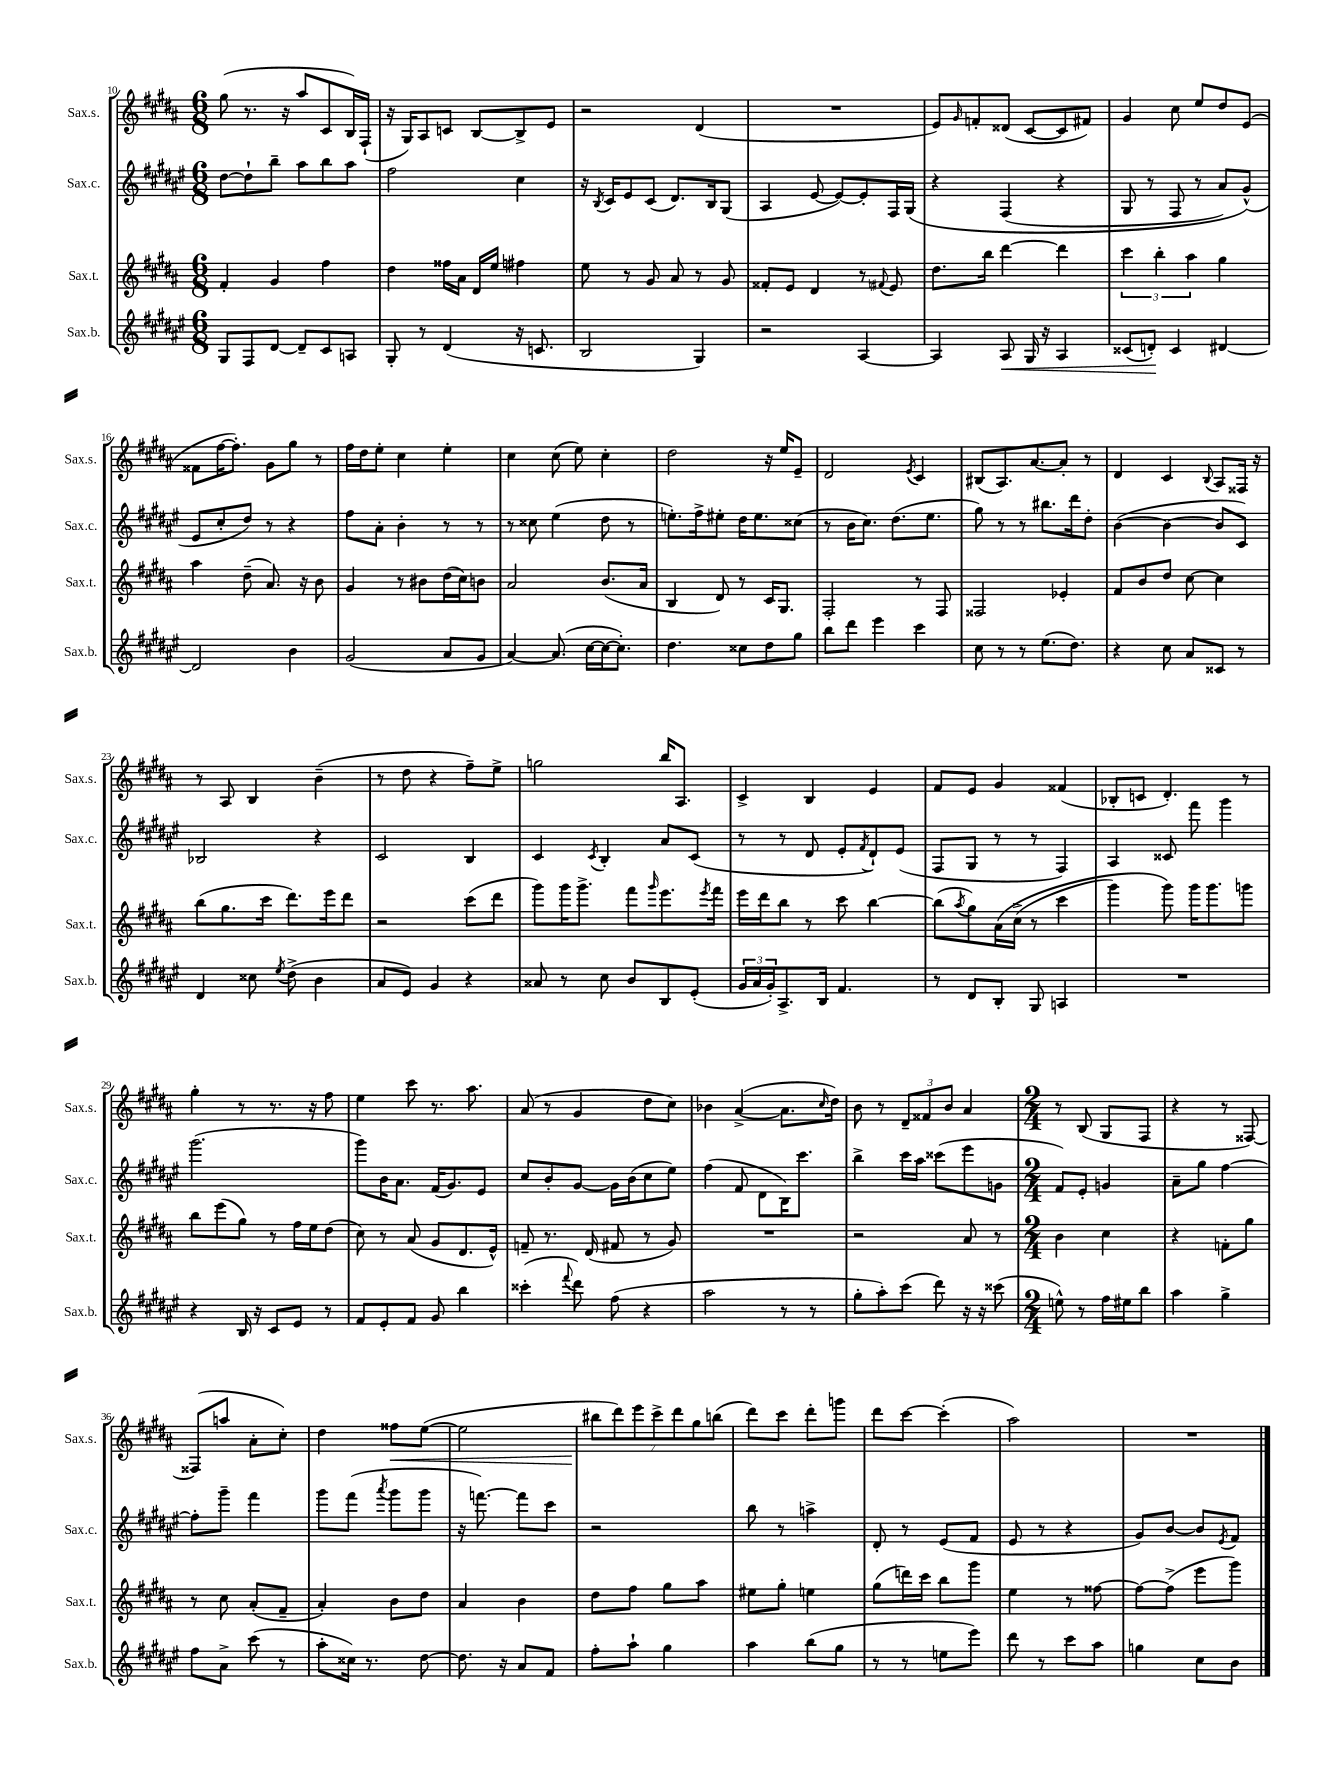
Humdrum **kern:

**kern	**dynam	**kern	**kern	**kern	**dynam
*part4	*part4	*part3	*part2	*part1	*part1
*staff4	*staff4	*staff3	*staff2	*staff1	*staff1
*I"Sax.b.	*	*I"Sax.t.	*I"Sax.c.	*I"Sax.s.	*
*I'Sax.b.	*	*I'Sax.t.	*I'Sax.c.	*I'Sax.s.	*
*clefG2	*	*clefG2	*clefG2	*clefG2	*
*k[f#c#g#d#a#e#]	*	*k[f#c#g#d#a#]	*k[f#c#g#d#a#e#]	*k[f#c#g#d#a#]	*
*M6/8	*	*M6/8	*M6/8	*M6/8	*
=10	=10	=10	=10	=10	=10
8G#/L	.	4f#'/	[8dd#\L	(8gg#\	.
8F#/	.	.	8dd#`\]	8.r	.
[8d#/J	.	4g#/	8bb~\J	.	.
.	.	.	.	16r	.
8d#~/L]	.	.	8aa#\L	8aa#/L	.
8c#/	.	4ff#\	8bb\	8c#/	.
8An/J	.	.	8aa#\J	16B/L)	.
.	.	.	.	(16F#`/JJ	.
=11	=11	=11	=11	=11	=11
8G#'/	.	4dd#\	2ff#\	16r	.
.	.	.	.	16G#/KL)	.
8r	.	.	.	8A#/	.
(4d#/	.	16ff##X\LL	.	8cn/J	.
.	.	16a#\JJ	.	.	.
.	.	16d#/LL	.	[8B/L	.
.	.	16ee/JJ	.	.	.
16r	.	4ff#X\	4cc#\	8B^/]	.
8.cn/	.	.	.	.	.
.	.	.	.	8e/J	.
=12	=12	=12	=12	=12	=12
2B/	.	8ee\	16r	2r	.
.	.	.	8qB/	.	.
.	.	.	16c#/KL	.	.
.	.	8r	8e#/	.	.
.	.	8g#/	(8c#/J	.	.
.	.	8a#/	8.d#/L)	.	.
4G#/)	.	8r	.	(4d#/	.
.	.	.	16B/k	.	.
.	.	8g#/	(8G#/J	.	.
=13	=13	=13	=13	=13	=13
2r	.	8f##X'/L	4A#/	2.r	.
.	.	8e/J	.	.	.
.	.	4d#/	[8e#/	.	.
.	.	.	8e#/L_)	.	.
[4A#/	.	8r	8e#'/]	.	.
.	.	8qqf#X/	.	.	.
.	.	8e/	16F#/L	.	.
.	.	.	(16G#/JJ	.	.
=14	=14	=14	=14	=14	=14
4A#/]	.	8.dd#\L	4r	8e/L)	.
.	.	.	.	16qqg#/	.
.	.	.	.	8fn'/	.
.	.	16bb\Jk	.	.	.
!	!LO:HP:b	!	!	!	!
8A#/	<	[4ddd#\	(4F#/	(8d##X/J	.
16G#/	.	.	.	[8c#/L	.
16r	.	.	.	.	.
4A#/	.	4ddd#\]	4r	8c#/]	.
.	.	.	.	8f#X/J)	.
=15	=15	=15	=15	=15	=15
(8c##X/L	.	6ccc#\	8G#/	4g#/	.
8dn'/J)	.	.	8r	.	.
.	.	6bb'\	.	.	.
4c##/	[	.	8F#/	8cc#\	.
.	.	6aa#\	.	.	.
.	.	.	8r	8ee/L	.
[4d#X/	.	4gg#\	8a#/L)	8dd#/	.
.	.	.	(8g#^^/J)	(8e/J	.
!!LO:LB:g=z
=16	=16	=16	=16	=16	=16
2d#/]	.	4aa#\	8e#/L	8f##X\L	.
.	.	.	8cc#'/	[16ff#\K	.
.	.	.	.	8.ff#'\J])	.
.	.	(8dd#~\	8dd#/J)	.	.
.	.	8.a#/)	8r	8g#\L	.
4b\	.	.	4r	8gg#\J	.
.	.	16r	.	.	.
.	.	8b\	.	8r	.
=17	=17	=17	=17	=17	=17
(2g#/	.	4g#/	8ff#\L	16ff#\LL	.
.	.	.	.	16dd#\J	.
.	.	.	8a#'\J	8ee'\J	.
.	.	8r	4b'\	4cc#\	.
.	.	8b#X\L	.	.	.
8a#/L	.	(16dd#\L	8r	4ee'\	.
.	.	16cc#\J)	.	.	.
8g#/J	.	8bn\J	8r	.	.
=18	=18	=18	=18	=18	=18
[4a#/)	.	2a#/	8r	4cc#\	.
.	.	.	8cc##X\	.	.
(8.a#/]	.	.	(4ee#\	(8cc#\	.
.	.	.	.	8ee\)	.
[16cc#\LL	.	.	.	.	.
16cc#\J_	.	(8.b/L	8dd#\	4cc#'\	.
8.cc#'\J])	.	.	.	.	.
.	.	.	8r	.	.
.	.	16a#/Jk	.	.	.
=19	=19	=19	=19	=19	=19
4.dd#\	.	4B/	8.een'\L)	2dd#\	.
.	.	.	16ff#^\k	.	.
.	.	8d#/)	8ee#X'\J	.	.
8cc##X\L	.	8r	16dd#\KL	.	.
.	.	.	8.ee#\	.	.
8dd#\	.	16c#/KL	.	16r	.
.	.	8.G#/J	.	16ee/KL	.
8gg#\J	.	.	(8cc##X\J	8e~/J	.
=20	=20	=20	=20	=20	=20
8bb\L	.	2F#'/	8r	2d#/	.
8ddd#\J	.	.	16b\KL	.	.
.	.	.	8.cc#\J)	.	.
4eee#\	.	.	.	.	.
.	.	.	(8.dd#\L	.	.
.	.	.	.	8qe/	.
4ccc#\	.	8r	.	4c#/	.
.	.	.	8.ee#\J	.	.
.	.	8F#/	.	.	.
=21	=21	=21	=21	=21	=21
8cc#\	.	2F##X/	8gg#\)	(8B#X/L	.
8r	.	.	8r	8.A#/)	.
8r	.	.	8r	.	.
.	.	.	.	[8.a#/	.
(8.ee#\L	.	.	8.bb#X\L	.	.
.	.	4e-X'/	.	8a#'/J]	.
8.dd#\J)	.	.	16ddd#\k	.	.
.	.	.	8dd#'\J	8r	.
=22	=22	=22	=22	=22	=22
4r	.	8f#/L	([4b\	4d#/	.
.	.	8b/	.	.	.
8cc#\	.	8dd#/J	4b\_	4c#/	.
8a#/L	.	[8cc#\	.	.	.
.	.	.	.	8qqB/	.
8c##X/J	.	4cc#\]	8b/L]	8A#/L	.
8r	.	.	8c#/J)	16F##X/Jk	.
.	.	.	.	16r	.
!!LO:LB:g=z
=23	=23	=23	=23	=23	=23
4d#/	.	(8bb\L	2B-X/	8r	.
.	.	8.gg#\	.	8A#/	.
8cc##X\	.	.	.	4B/	.
.	.	16ccc#\Jk	.	.	.
8qee#/	.	.	.	.	.
(8dd#^\	.	8.ddd#\L)	.	.	.
4b\	.	.	4r	(4b~\	.
.	.	16eee\k	.	.	.
.	.	8ddd#\J	.	.	.
=24	=24	=24	=24	=24	=24
8a#/L	.	2r	2c#/	8r	.
8e#/J)	.	.	.	8dd#\	.
4g#/	.	.	.	4r	.
4r	.	(8ccc#\L	4B/	8ff#~\L)	.
.	.	8ddd#\J	.	8ee^\J	.
=25	=25	=25	=25	=25	=25
8a##X/	.	8ggg#\L)	4c#/	2ggn\	.
8r	.	16ggg#\K	.	.	.
.	.	8.ggg#^\J	.	.	.
.	.	.	8qc#/	.	.
8cc#\	.	.	4B'/	.	.
8b/L	.	8fff#\L	.	.	.
.	.	16qqggg#/	.	.	.
8B/	.	8.eee\	8a#/L	16bb/KL	.
.	.	.	.	8.A#/J	.
(8e#'/J	.	.	(8c#/J	.	.
.	.	8qeee/	.	.	.
.	.	16fff#\Jk	.	.	.
=26	=26	=26	=26	=26	=26
24g#/LL	.	16eee\LL	8r	4c#^/	.
24a#/	.	.	.	.	.
.	.	16ddd#\J	.	.	.
24g#'/J)	.	.	.	.	.
8.A#^/	.	8bb\J	8r	.	.
.	.	8r	8d#/	4B/	.
16B/Jk	.	.	.	.	.
4.f#/	.	8ccc#\	8e#'/L	.	.
.	.	.	8qf#/	.	.
.	.	[4bb\	8d#`/)	4e/	.
.	.	.	(8e#/J	.	.
=27	=27	=27	=27	=27	=27
8r	.	(8bb\L]	8F#/L	8f#/L	.
.	.	8qaa#/	.	.	.
8d#/L	.	8gg#\)	8G#/J	8e/J	.
8B'/J	.	(16a#\L	8r	4g#/	.
.	.	(16cc#^\JJ	.	.	.
8G#/	.	8r	8r	.	.
4An/	.	4ccc#\	4F#/)	(4f##X/	.
=28	=28	=28	=28	=28	=28
2.r	.	4ggg#\)	4A#/	8B-X'/L	.
.	.	.	.	8cn/J	.
.	.	8ggg#\)	8c##X/	4.d#'/)	.
.	.	16ggg#\KL	8fff#\	.	.
.	.	8.ggg#\	.	.	.
.	.	.	4ggg#\	.	.
.	.	8gggn\J	.	8r	.
!!LO:LB:g=z
=29	=29	=29	=29	=29	=29
4r	.	8bb\L	(2.ggg#\	4gg#'\	.
.	.	(8eee\	.	.	.
16B/	.	8gg#\J)	.	8r	.
16r	.	.	.	.	.
8c#/L	.	8r	.	8.r	.
8e#/J	.	16ff#\LL	.	.	.
.	.	16ee\J	.	16r	.
8r	.	(8dd#\J	.	8ff#\	.
=30	=30	=30	=30	=30	=30
8f#/L	.	8cc#\)	8ggg#\L)	4ee\	.
8e#'/	.	8r	16b\K	.	.
.	.	.	8.a#\J	.	.
8f#/J	.	(8a#/	.	8ccc#\	.
8g#/	.	8g#/L	(16f#/KL	8.r	.
.	.	.	8.g#/)	.	.
4bb\	.	8.d#/	.	.	.
.	.	.	.	8.aa#\	.
.	.	.	8e#/J	.	.
.	.	16e^^/Jk)	.	.	.
=31	=31	=31	=31	=31	=31
(4ccc##X'\	.	8fn~/	8cc#/L	(8a#/	.
.	.	8.r	8b'/	8r	.
8qqfff#/	.	.	.	.	.
8ddd#\)	.	.	[8g#/J	4g#/	.
.	.	(16d#/	.	.	.
(8ff#\	.	8f#X/	16g#\LL]	.	.
.	.	.	(16b\J	.	.
4r	.	8r	8cc#\	8dd#\L	.
.	.	8g#/)	8ee#\J)	8cc#\J)	.
=32	=32	=32	=32	=32	=32
2aa#\	.	2.r	(4ff#\	4b-X\	.
.	.	.	8f#/	([4a#^/	.
.	.	.	8d#\L	.	.
8r	.	.	16B\K)	8.a#\L]	.
.	.	.	8.ccc#\J	.	.
8r	.	.	.	.	.
.	.	.	.	16qqcc#/	.
.	.	.	.	16dd#\Jk)	.
=33	=33	=33	=33	=33	=33
8gg#'\L	.	2r	4bb^\	8b\	.
8aa#'\)	.	.	.	8r	.
(8ccc#\J	.	.	16ccc#\LL	12d#~/L	.
.	.	.	16aa#\JJ	.	.
.	.	.	.	12f##X/	.
8ddd#\)	.	.	(8ccc##X\L	.	.
.	.	.	.	12b/J	.
16r	.	8a#/	8eee#\	4a#/	.
16r	.	.	.	.	.
(8ccc##X\	.	8r	8gn\J	.	.
=34	=34	=34	=34	=34	=34
*M2/4	*	*M2/4	*M2/4	*M2/4	*
8een^^\)	.	4b\	8f#/L)	8r	.
8r	.	.	8e#'/J	(8B/	.
16ff#\LL	.	4cc#\	4gn/	8G#/L	.
16ee#X\J	.	.	.	.	.
8bb\J	.	.	.	8F#/J	.
=35	=35	=35	=35	=35	=35
4aa#\	.	4r	8a#~\L	4r	.
.	.	.	8gg#\J	.	.
4gg#^\	.	8fn'\L	[4ff#\	8r	.
.	.	8gg#\J	.	[8F##X/)	.
!!LO:LB:g=z
=36	=36	=36	=36	=36	=36
8ff#\L	.	8r	8ff#'\L]	(8F##X/L]	.
8a#^\J	.	8cc#\	8ggg#~\J	8aan/J	.
(8ccc#\	.	(8a#'/L	4fff#\	8a#'\L	.
8r	.	8f#~/J	.	8cc#'\J)	.
=37	=37	=37	=37	=37	=37
8aa#'\L	.	4a#'/)	8ggg#\L	4dd#\	.
16cc##X\Jk)	.	.	(8fff#\J	.	.
8.r	.	.	.	.	.
.	.	.	8qaaa#/	.	.
!	!	!	!	!	!LO:HP:b
.	.	8b\L	8ggg#\L	8ff##X\L	<
[8dd#\	.	8dd#\J	8ggg#\J	([8ee\J	.
=38	=38	=38	=38	=38	=38
8.dd#\]	.	4a#/	16r	2ee\]	.
.	.	.	[8.fffn\)	.	.
16r	.	.	.	.	.
8a#/L	.	4b\	8fff\L]	.	.
8f#/J	.	.	8ccc#\J	.	.
=39	=39	=39	=39	=39	=39
8ff#'\L	.	8dd#\L	2r	14bb#X\L	.
.	.	.	.	14ddd#\)	[
8aa#`\J	.	8ff#\J	.	.	.
.	.	.	.	14eee\	.
.	.	.	.	14ccc#^\	.
4gg#\	.	8gg#\L	.	.	.
.	.	.	.	14ddd#\	.
.	.	.	.	14gg#\	.
.	.	8aa#\J	.	.	.
.	.	.	.	(14bbn\J	.
=40	=40	=40	=40	=40	=40
4aa#\	.	8ee#X\L	8bb\	8ddd#\L)	.
.	.	8gg#'\J	8r	8ccc#\J	.
(8bb\L	.	4een\	4aan^\	8ddd#'\L	.
8gg#\J	.	.	.	8gggn\J	.
=41	=41	=41	=41	=41	=41
8r	.	(8gg#\L	8d#'/	8ddd#\L	.
8r	.	16dddn\L)	8r	[8ccc#\J	.
.	.	16ccc#\JJ	.	.	.
8een\L	.	8bb\L	(8e#/L	(4ccc#'\]	.
8eee#\J)	.	8ggg#\J	8f#/J	.	.
=42	=42	=42	=42	=42	=42
8ddd#\	.	4ee\	8e#/	2aa#\)	.
8r	.	.	8r	.	.
8ccc#\L	.	8r	4r	.	.
8aa#\J	.	[8ff##X\	.	.	.
=43	=43	=43	=43	=43	=43
4ggn\	.	8ff##\L_	8g#/L)	2r	.
.	.	(8ff##^\J]	[8b/J	.	.
8cc#\L	.	8eee\L	8b/L]	.	.
.	.	.	8qe#/	.	.
8b\J	.	8ggg#\J)	8f#/J	.	.
==	==	==	==	==	==
*-	*-	*-	*-	*-	*-
